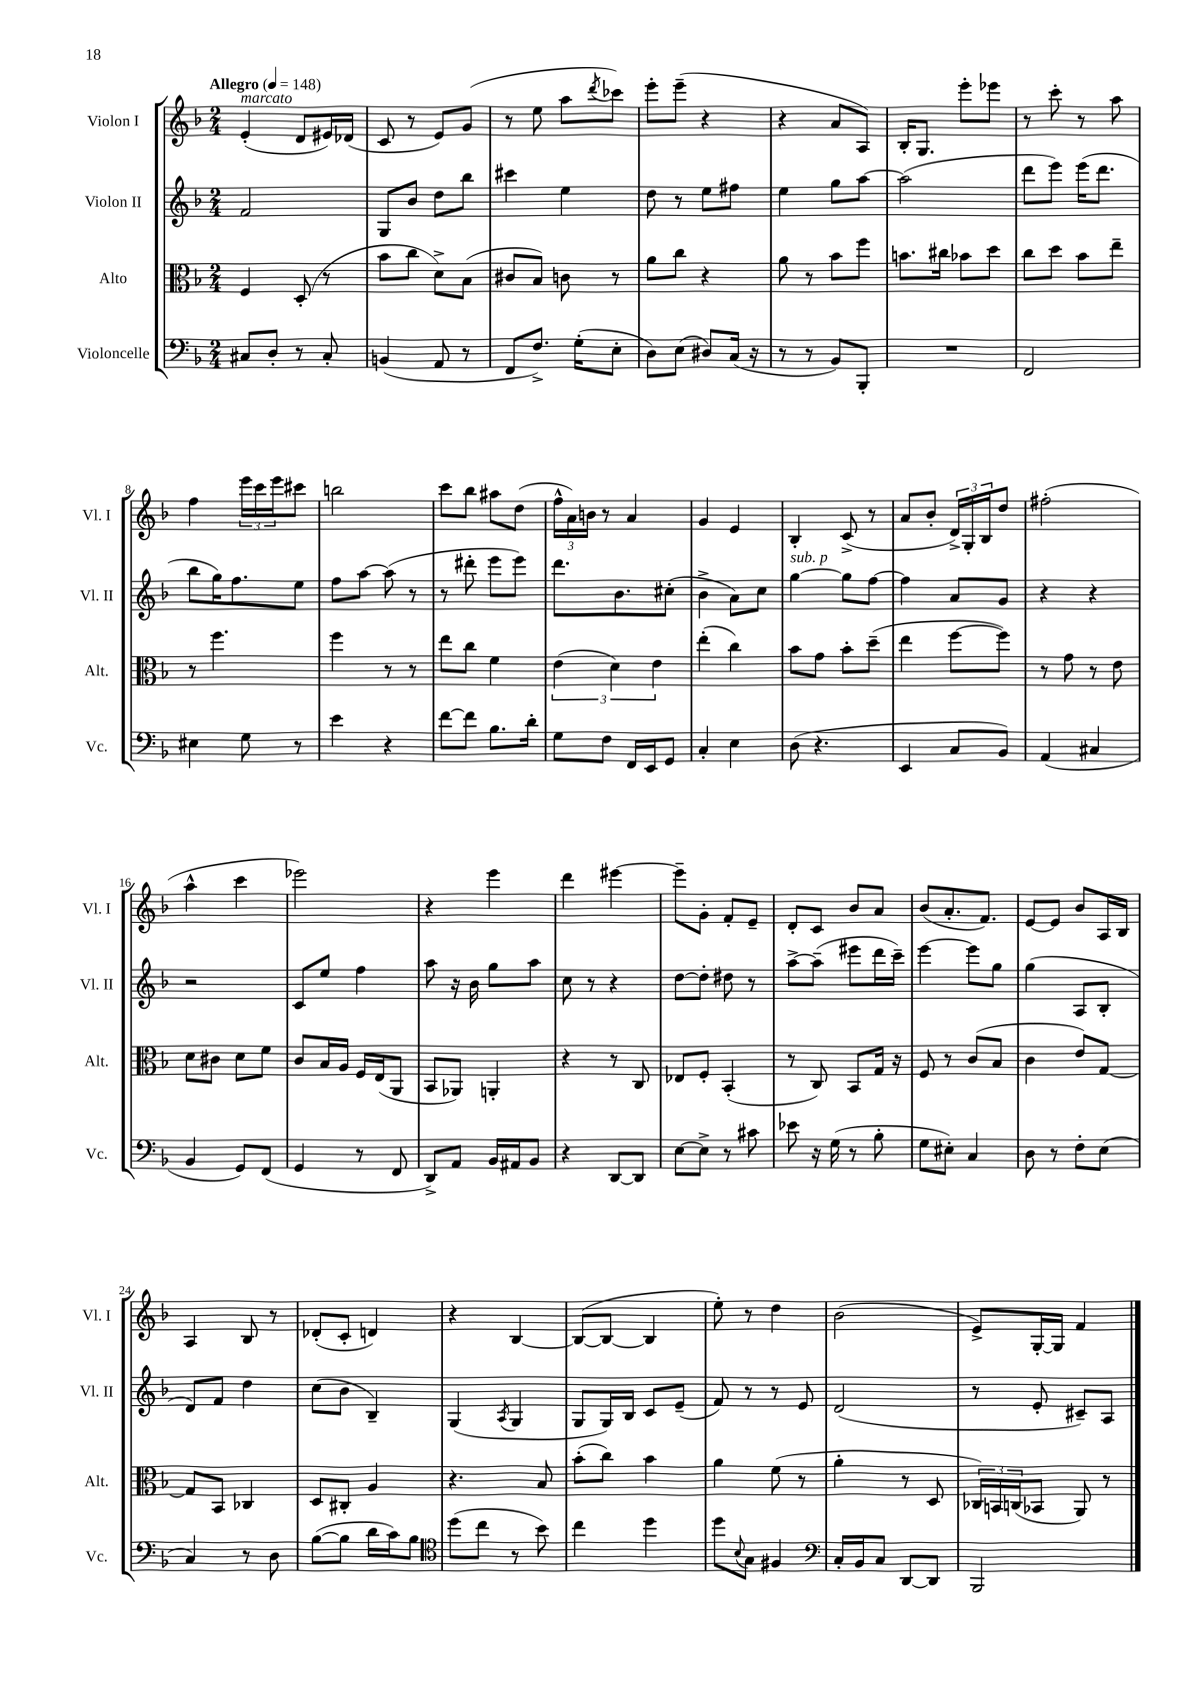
<<
\new StaffGroup <<
\new Staff = "s0" \with { instrumentName = "Violon I" shortInstrumentName = "Vl. I" } {
    \clef treble \key f \major \numericTimeSignature \time 2/4 \tempo "Allegro" 4 = 148
    e'4-.^\markup { \italic "marcato" }( d'8 eis'16) des'16( |
    c'8 r8 e'8) g'8( |
    r8 e''8 a''8 \acciaccatura { d'''8 } ces'''8) |
    e'''8-. e'''8--( r4 |
    r4 a'8 a8) |
    bes16-. g8. e'''8-. ees'''8 |
    r8 c'''8-. r8 a''8 |
    f''4 \tuplet 3/2 { e'''16 c'''16 e'''16 } cis'''8 |
    b''2 |
    c'''8 bes''8 ais''8 d''8( |
    \tuplet 3/2 { f''16-^ a'16) b'16 } r8 a'4 |
    g'4 e'4 |
    bes4-. c'8->( r8 |
    a'8 bes'8-. \tuplet 3/2 { d'16->) g16-. bes16 } d''8 |
    fis''2-.( |
    a''4-^ c'''4 |
    ees'''2) |
    r4 e'''4 |
    d'''4 eis'''4~ |
    eis'''8-- g'8-. f'8-. e'8-- |
    d'8-. c'8 bes'8 a'8 |
    bes'8( a'8.-. f'8.) |
    e'8~ e'8 bes'8 a16 bes16 |
    a4 bes8 r8 |
    des'8-.( c'8-. d'4) |
    r4 bes4~ |
    bes8~( bes8~ bes4 |
    e''8-.) r8 d''4 |
    bes'2( |
    e'8->) g16~-. g16 f'4 \bar "|." |
}
\new Staff = "s1" \with { instrumentName = "Violon II" shortInstrumentName = "Vl. II" } {
    \clef treble \key f \major \numericTimeSignature \time 2/4
    f'2 |
    g8 bes'8 d''8 bes''8 |
    cis'''4 e''4 |
    d''8 r8 e''8 fis''8 |
    e''4 g''8 a''8~ |
    a''2( |
    d'''8 e'''8) e'''16( d'''8. |
    bes''8 g''16) f''8. e''8 |
    f''8 a''8~ a''8( r8 |
    r8 dis'''8-. e'''8 e'''8) |
    d'''8. bes'8. cis''8-.( |
    bes'4-> a'8) c''8 |
    g''4~^\markup { \italic "sub. p" } g''8 f''8~ |
    f''4 a'8 g'8 |
    r4 r4 |
    r2 |
    c'8 e''8 f''4 |
    a''8 r16 bes'16 g''8 a''8 |
    c''8 r8 r4 |
    d''8~ d''8-. dis''8 r8 |
    a''8~-> a''8--( eis'''8 d'''16 c'''16--) |
    e'''4~ e'''8 g''8 |
    g''4( a8 bes8-. |
    d'8) f'8 d''4 |
    c''8( bes'8 bes4--) |
    g4( \acciaccatura { a8 } g4 |
    g8 g16) bes16 c'8 e'8--( |
    f'8) r8 r8 e'8 |
    d'2( |
    r8 e'8-. cis'8--) a8 \bar "|." |
}
\new Staff = "s2" \with { instrumentName = "Alto" shortInstrumentName = "Alt." } {
    \clef alto \key f \major \numericTimeSignature \time 2/4
    f4 d8-.( r8 |
    bes'8 c''8 d'8->) bes8( |
    cis'8 bes8) c'8 r8 |
    a'8 c''8 r4 |
    a'8 r8 bes'8 f''8 |
    b'8. cis''16 bes'8 d''8 |
    c''8 d''8 bes'8 e''8-- |
    r8 f''4. |
    f''4 r8 r8 |
    e''8 c''8 f'4 |
    \tuplet 3/2 { e'4( d'4) e'4 } |
    e''4-.( c''4) |
    bes'8 g'8 bes'8-. d''8--( |
    e''4 f''8~ f''8) |
    r8 g'8 r8 e'8 |
    d'8 cis'8 d'8 f'8 |
    c'8 bes16 a16 f16 e16( a,8 |
    bes,8 aes,8) a,4-. |
    r4 r8 c8 |
    ees8 f8-. bes,4-.( |
    r8 c8) bes,8 g16 r16 |
    f8 r8 c'8( bes8 |
    c'4 e'8) g8~ |
    g8 bes,8 ces4 |
    d8 cis8-. a4 |
    r4. bes8 |
    bes'8-.( c''8) bes'4 |
    a'4 f'8( r8 |
    a'4-. r8 d8 |
    \tuplet 3/2 { ces16) b,16 c16( } bes,8 a,8) r8 \bar "|." |
}
\new Staff = "s3" \with { instrumentName = "Violoncelle" shortInstrumentName = "Vc." } {
    \clef bass \key f \major \numericTimeSignature \time 2/4
    cis8 d8-. r8 cis8-. |
    b,4( a,8 r8 |
    f,8 f8.->) g16-.( e8-. |
    d8) e8( dis8) c16( r16 |
    r8 r8 bes,8) bes,,8-. |
    R2 |
    f,2 |
    eis4 g8 r8 |
    e'4 r4 |
    f'8~ f'8 bes8. d'16-. |
    g8 f8 f,16 e,16 g,8 |
    c4-. e4 |
    d8( r4. |
    e,4 c8 bes,8) |
    a,4( cis4 |
    bes,4 g,8) f,8( |
    g,4 r8 f,8 |
    d,8->) a,8 bes,16 ais,16 bes,8 |
    r4 d,8~ d,8 |
    e8~ e8-> r8 cis'8 |
    ees'8 r16 g16( r8 bes8-. |
    g8 eis8-.) c4 |
    d8 r8 f8-. e8( |
    c4) r8 d8 |
    bes8~( bes8 d'16 c'16) bes8 |
    \clef tenor d''8( c''8 r8 bes'8) |
    c''4 d''4 |
    d''8 \appoggiatura { bes8 } g8 fis4 |
    \clef bass c16-. bes,16 c8 d,8~ d,8 |
    bes,,2 \bar "|." |
}
>>
>>
